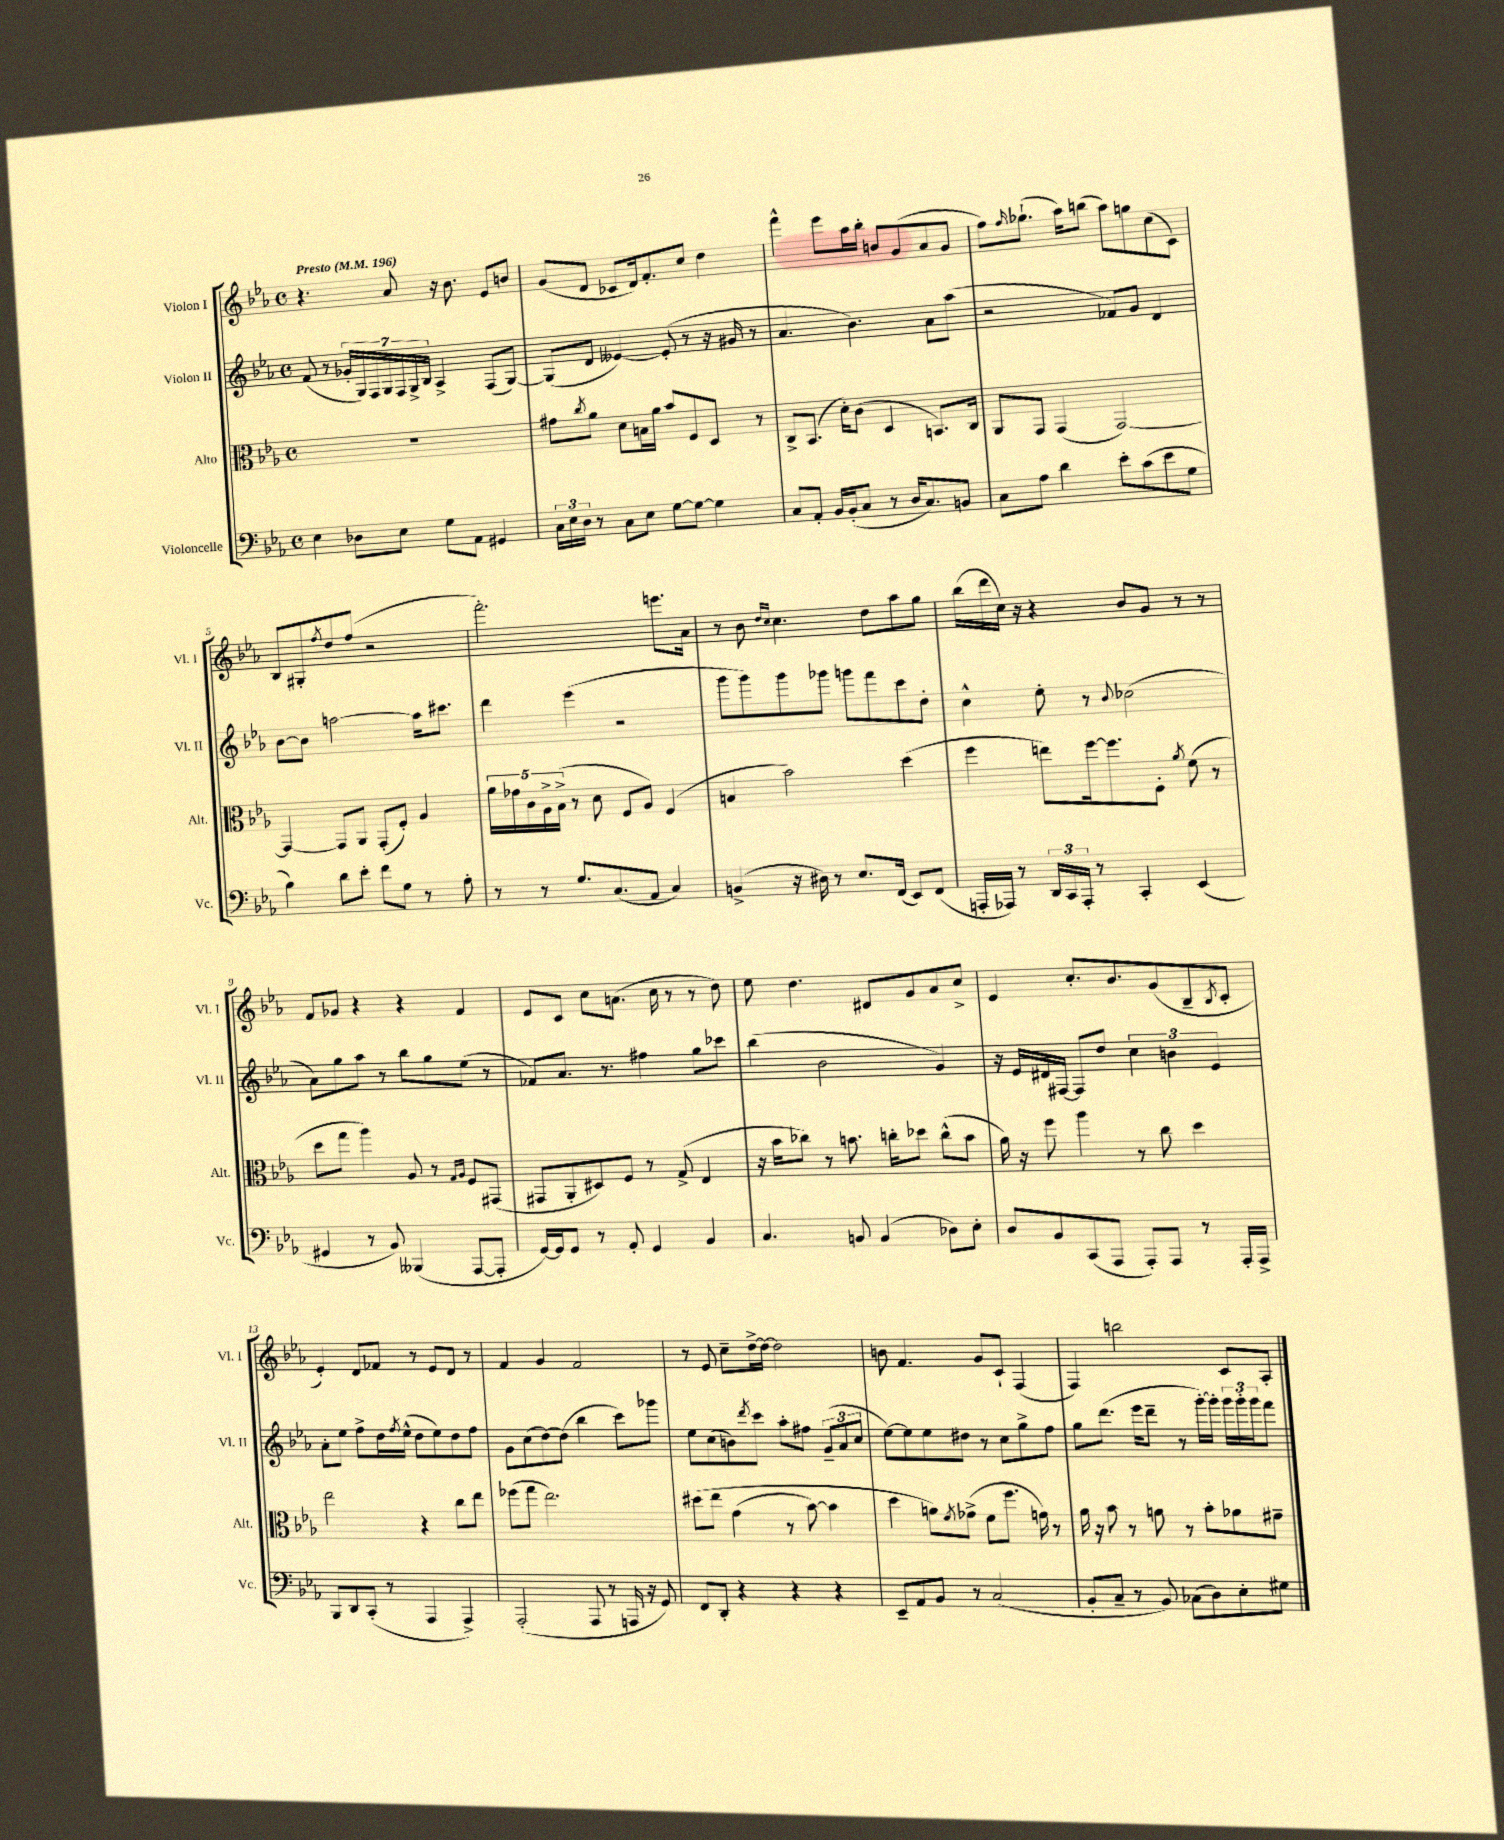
<<
\new StaffGroup <<
\new Staff = "s0" \with { instrumentName = "Violon I" shortInstrumentName = "Vl. I" } {
    \clef treble \key ees \major \defaultTimeSignature \time 4/4 \tempo "Presto" 4 = 196
    r4. aes'8 r16 bes'8. ees'8 b'8 |
    g'8( d'8 ces'8 d'16) f'8.-. c''8 d''4 |
    f'''4-^ ees'''8 aes''16 bes''16-. b'8 g'8( aes'8 g'8 |
    f''8) \grace { f''16 } ges''8.-!( aes''16) b''8( aes''8) g''8 c''8( c'8) |
    bes8 gis8-. \acciaccatura { f''8 } d''8 f''8( r2 |
    f'''2.-.) e'''8. aes'16 |
    r8 bes'8 \grace { d''16 c''16 } c''4. d''8 aes''8 g''8 |
    bes''16( d'''16 c''16) r16 r4 bes'8 g'8 r8 r8 |
    f'8 ges'8 r4 r4 f'4 |
    ees'8 c'8 c''8 a'8.( c''16 r8 r8 d''8) |
    ees''8 d''4. dis'8 g'8 aes'8 c''8-> |
    ees'4 c''8.-. bes'8. g'8( bes8-- \acciaccatura { bes8 } c'8-. |
    ees'4-.) d'8 fes'8 r8 ees'8 d'8 r8 |
    f'4 g'4 f'2 |
    r8 ees'8 c''8-- d''16~-> d''16~ d''2 |
    b'8 f'4. g'8 c'8-! f4( |
    f4) b''2 c'8 aes8-. \bar "|." |
}
\new Staff = "s1" \with { instrumentName = "Violon II" shortInstrumentName = "Vl. II" } {
    \clef treble \key ees \major \defaultTimeSignature \time 4/4
    f'8( r8 \tuplet 7/4 { ges'16-. g16) f16 g16 f16 g16-> bes16 } aes4-> f8( g8~) |
    g8( d'8 eeses'4~) eeses'8-.( r8 r16 gis'16 r8 |
    aes'4. bes'4.) aes'8 aes''8( |
    r2 fes'8) g'8 d'4 |
    bes'8~ bes'8 a''2~ a''16 cis'''8. |
    d'''4 ees'''4( r2 |
    g'''8 g'''8) g'''8 ges'''8 g'''8 f'''8 c'''8 d''8-. |
    c''4-^ ees''8-. r8 \appoggiatura { bes'8 } ces''2( |
    aes'8) g''8 aes''8 r8 bes''8 g''8 ees''8( r8 |
    fes'8) aes'8. r8. fis''4 g''8 ces'''8 |
    bes''4( bes'2 g'4) |
    r16 ees'16 dis'16 fis16~ fis8 d''8 \tuplet 3/2 { c''4 b'4 ees'4 } |
    aes'8-. ees''8 f''8-> d''16 \acciaccatura { f''8 } ees''16-^( d''8 ees''8) d''8 f''8 |
    g'8 c''8( d''8~) d''8( bes''4 c'''8) ges'''8 |
    ees''8 c''8( b'8) \acciaccatura { d'''8 } c'''8 aes''8-. fis''8 \tuplet 3/2 { g'8--( aes'8 c''8 } |
    ees''8~) ees''8 ees''8 dis''8 r8 c''8 g''8-> f''8 |
    g''8 d'''8.( ees'''16 d'''8-- r8 g'''16~-.) g'''16-. \tuplet 3/2 { g'''16 g'''16-. g'''16 } f'''8 \bar "|." |
}
\new Staff = "s2" \with { instrumentName = "Alto" shortInstrumentName = "Alt." } {
    \clef alto \key ees \major \defaultTimeSignature \time 4/4
    R1 |
    gis'8 \acciaccatura { c''8 } aes'8 d'8 b16 aes'16 bes'8 f8 d8 r8 |
    c8-> bes,8.( d'16-.) c'8( d4 b,8.) c16 |
    aes,8 g,8 g,4( g,2~) |
    g,4~ g,8 aes,8 g,8-.( f8-.) aes4 |
    \tuplet 5/4 { aes'16 ges'16 c'16 aes16-> bes16->( } r8 d'8 f8 aes8) f4( |
    b4 bes'2) d''4( |
    f''4 e''8) f''16~ f''8. f8-. \acciaccatura { aes'8 } f'8( r8 |
    d''8 g''8 aes''4) aes8 r8 \grace { g16 aes16 } f8 gis,8( |
    gis,8 aes,8-. dis8) f8 r8 g8->( ees4 |
    r16 bes'16 ces''8) r8 b'8. c''16-. des''8 c''8-^( b'8 |
    aes'16) r16 f''8 aes''4 r8 c''8 d''4 |
    ees''2 r4 c''8 ees''8 |
    fes''8( g''8 ees''2.) |
    dis''8\( ees''8 g'4( r8 bes'8~) bes'4 |
    d''4 a'8\) \acciaccatura { f'8 } ges'8->( f'8 f''8. g'16) r8 |
    aes'16 r16 bes'8 r8 a'8 r8 bes'8-. aes'8 gis'8-- \bar "|." |
}
\new Staff = "s3" \with { instrumentName = "Violoncelle" shortInstrumentName = "Vc." } {
    \clef bass \key ees \major \defaultTimeSignature \time 4/4
    ees4 des8 ees8 g8 aes,8 gis,4 |
    \tuplet 3/2 { c16 ees16 d16 } r8 c8 ees8 g8~ g8~ g4 |
    c8 aes,8-. bes,16 bes,16-.( c8 r8 d16 c8.) b,8 |
    c8 aes8 d'4 ees'8-. c'8( ees'8 g8 |
    bes4) d'8 ees'8-. f'8 g8 r8 aes8-. |
    r8 r8 g8. c8.( aes,8 c4) |
    b,4->( r16 dis16) r8 ees8. f,16( ees,8) f,8( |
    a,,16-. aes,,16) r8 \tuplet 3/2 { d,16 c,16 aes,,16-. } r8 c,4-. ees,4( |
    gis,4 r8 bes,8) beses,,4( aes,,8~ aes,,8-. |
    g,16~) g,16 g,8 r8 aes,8-. g,4 bes,4 |
    c4. b,8 b,4( des8) ees8-. |
    d8 bes,8 c,8( aes,,8 aes,,8-.) aes,,8 r8 aes,,16-. aes,,16-> |
    bes,,8 d,8 c,8-.( r8 aes,,4 aes,,4->) |
    aes,,2-.( aes,,8 r8 a,,16 r16 g,8) |
    f,8 d,8-. r4 r4 r4 |
    ees,8-- aes,8 bes,8 r8 c2( |
    bes,8-. c8-- r8 bes,8) ces8( d8) ees8-. gis8 \bar "|." |
}
>>
>>
